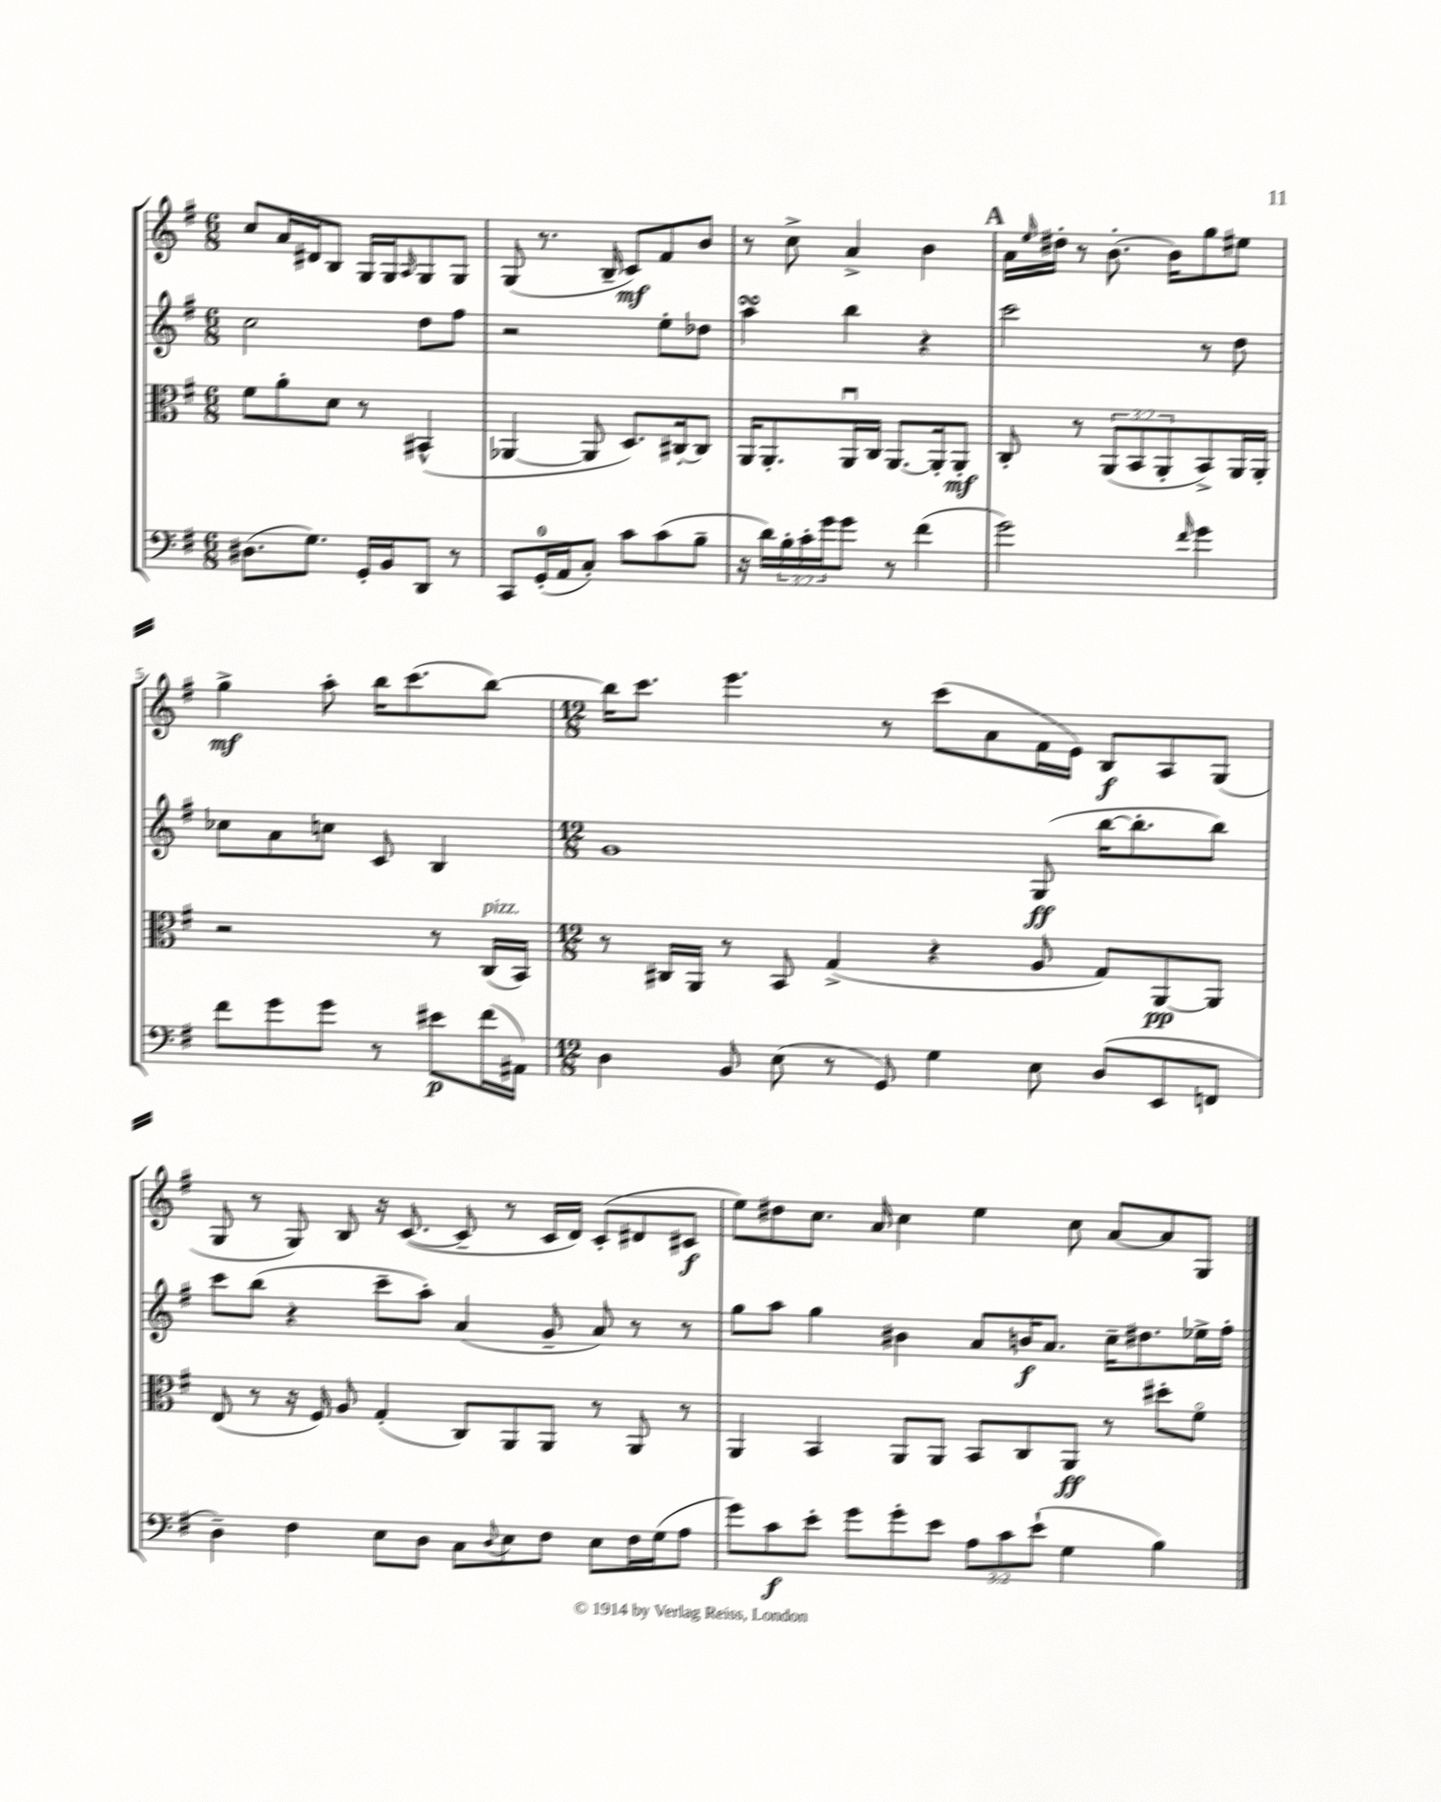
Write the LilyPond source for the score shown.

<<
\new StaffGroup <<
\new Staff = "s0" {
    \clef treble \key g \major \numericTimeSignature \time 6/8
    c''8 a'16 dis'16 b8 g16 g16 \grace { a16 } g8 g8 |
    g8( r8. b16-- c'8\mf) fis'8 b'8 |
    r8 c''8-> a'4-> b'4 |
    \mark \markup { \bold "A" } a'16 \grace { e''16 } dis''16-. r8 b'8.~-. b'16 g''8 eis''8 |
    g''4->\mf a''8-. b''16 c'''8.( b''8~) |
    \numericTimeSignature \time 12/8 b''16 c'''8. e'''4. r8 c'''8( a'8 fis'16 e'16) b8\f a8 g8( |
    g8 r8 g8) b8 r16 c'8.~( c'8-- r8 c'16 d'16) c'8-.( dis'8 cis'8\f |
    e''8) dis''8 c''8. a'16 c''4 e''4 c''8 a'8~ a'8 g8 \bar "|." |
}
\new Staff = "s1" {
    \clef treble \key g \major \numericTimeSignature \time 6/8
    c''2 d''8 fis''8 |
    r2 e''8-. des''8 |
    a''4\turn b''4 r4 |
    \mark \markup { \bold "A" } c'''2 r8 d''8 |
    ces''8 a'8 c''8 c'8 b4 |
    \numericTimeSignature \time 12/8 g'1 g8\ff( b''16~ b''8.-. b''8) |
    c'''8 b''8( r4 c'''8-- a''8-.) a'4( g'8-- a'8) r8 r8 |
    g''8 a''8 g''4 bis'4 a'8 b'16\f a'8. c''16-- dis''8. ees''16-> fis''16-. \bar "|." |
}
\new Staff = "s2" {
    \clef alto \key g \major \numericTimeSignature \time 6/8 \override Staff.TupletNumber.text = #tuplet-number::calc-fraction-text
    fis'8 a'8-. d'8 r8 bis,4-^( |
    aes,4~ aes,8 d8.) cis16~-. cis8 |
    a,16 a,8.-. a,16\downbow c16 a,8.~ a,16-. a,8-.\mf |
    \mark \markup { \bold "A" } c8-. r8 \tuplet 3/2 { a,8( b,8 a,8-. } b,8->) a,16 a,16-. |
    r2 r8 c16^\markup { \italic "pizz." }( b,16) |
    \numericTimeSignature \time 12/8 r8 cis16 a,16 r8 b,8 g4->( r4 a8 g8) a,8~\pp a,8 |
    e8( r8 r16 fis16) a8 g4-.( c8) a,8 a,8 r8 a,8 r8 |
    a,4 b,4 a,8 a,8 b,8 c8 a,8\ff r8 dis''8-. fis'8\flageolet \bar "|." |
}
\new Staff = "s3" {
    \clef bass \key g \major \numericTimeSignature \time 6/8 \override Staff.TupletNumber.text = #tuplet-number::calc-fraction-text
    dis8.( g8.) g,16-. b,16 d,8 r8 |
    c,8 g,16-0-.( a,16 c8-.) c'8 c'8( b8-- |
    r16 d'16) \tuplet 3/2 { b16-. c'16-. g'16 } g'8 r8 fis'4( |
    \mark \markup { \bold "A" } g'2) \grace { fis'16 } g'4 |
    fis'8 g'8 g'8 r8 eis'8\p fis'16( ais,16) |
    \numericTimeSignature \time 12/8 d4 b,8 e8( r8 g,8) g4 e8 d8( e,8 f,8 |
    d4--) fis4 e8 d8 c8 \appoggiatura { d8 } e8 fis8 e8 fis16 g16( a8 |
    g'8) c'8\f e'8-. g'8 g'8-. e'8 \tuplet 3/2 { a8 c'8 e'8-!( } g4 b4) \bar "|." |
}
>>
>>
\layout { \context { \Score \override BarNumber.break-visibility = ##(#f #t #t) barNumberVisibility = #(every-nth-bar-number-visible 5) } }
